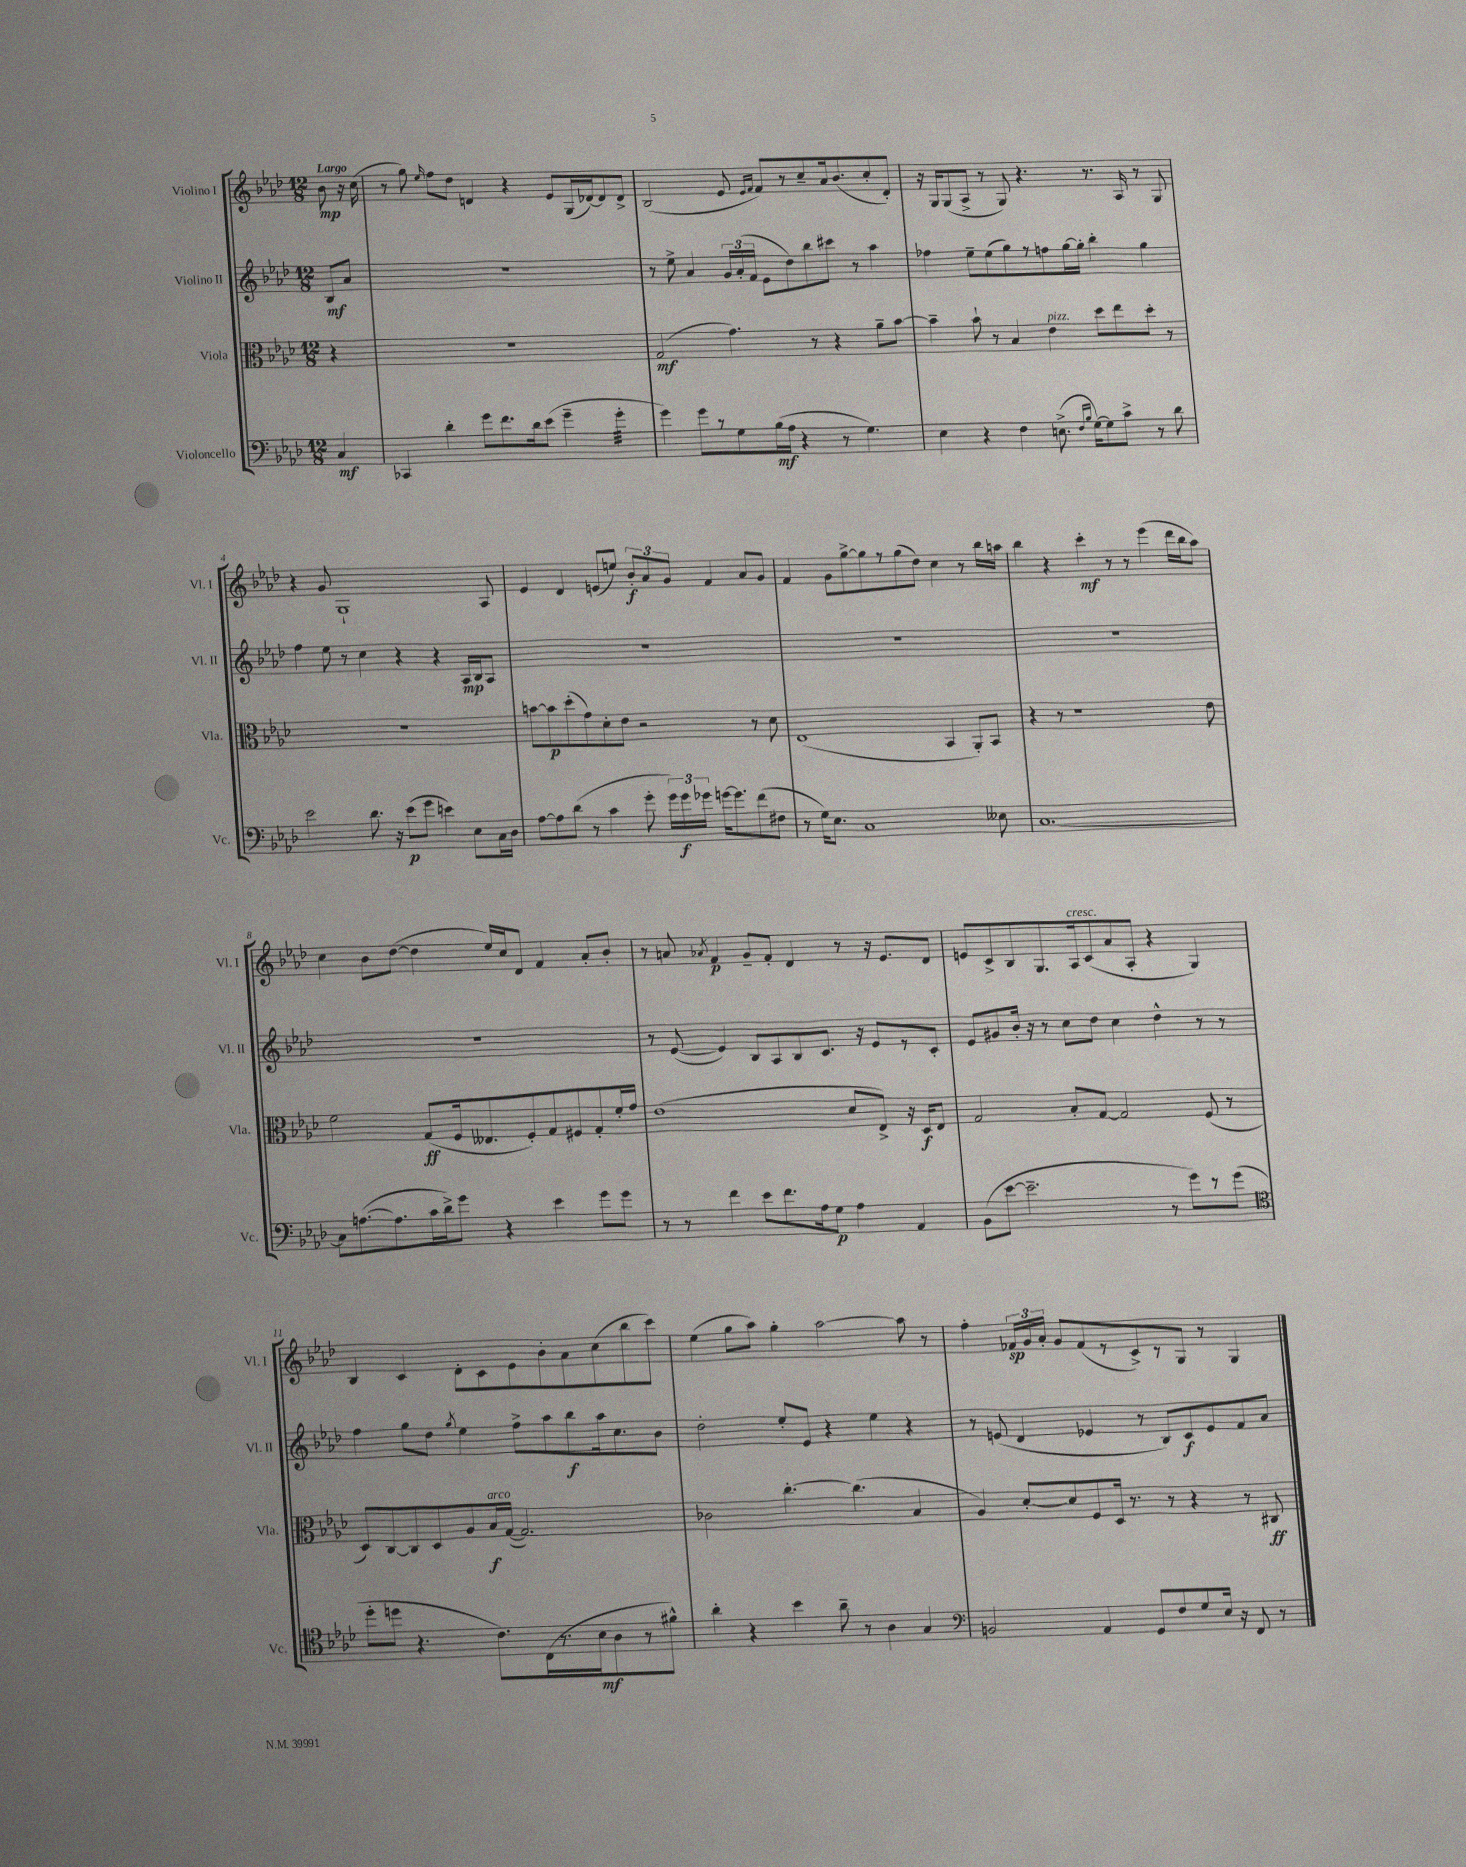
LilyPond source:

<<
\new StaffGroup <<
\new Staff = "s0" \with { instrumentName = "Violino I" shortInstrumentName = "Vl. I" } {
    \clef treble \key aes \major \numericTimeSignature \time 12/8 \partial 4 \tempo "Largo"
    \autoBeamOff bes'8\mp r16 c''16( |
    r8 g''8) \grace { ees''16 } f''8[ des''8] d'4 r4 ees'8[ g16( des'16~) des'8 des'8]-> |
    bes2( ees'8 \grace { ees'16[ f'16] } f'8[) r8 c''8-- aes'16 bes'8.( c''8-. des'8]-.) |
    r16 g16[ g8( aes8]-> r8 g8) r4. r8. aes16 r8 g8 |
    r4 g'8 g1-! aes8 |
    ees'4 des'4 e'8[( e''8]) \tuplet 3/2 { bes'8[-.\f aes'8 g'8] } f'4 aes'8[ g'8] |
    f'4 g'8[ g''8~-> g''8 r8 g''8( des''8]) c''4 r8 bes''16[ a''16] |
    bes''4 r4 c'''4-.\mf r8 r8 ees'''4( des'''16[ bes''16 aes''8]) |
    c''4 bes'8[ des''8]~( des''4 ees''16[) c''16 des'8] f'4 aes'8[-. bes'8]-. |
    r8 a'8 \acciaccatura { aes'8 } f'4\p g'8[-- f'8]-. des'4 r8 r16 ees'8.[ des'8] |
    e'8[ c'8-> bes8 g8. aes16^\markup { \italic "cresc." } c'8( aes'8 aes8]-. r4 g4) |
    bes4 c'4 des'8[-. c'8 ees'8 bes'8-. aes'8 c''8( bes''8 c'''8]) |
    ees''4( g''8[ aes''8]) g''4-. aes''2~ aes''8 r8 |
    f''4-. \tuplet 3/2 { fes'16[\sp g'16 aes'16]-. } g'8[ fes'8( r8 c'8->) r8 g8] r8 g4 \bar "|." |
}
\new Staff = "s1" \with { instrumentName = "Violino II" shortInstrumentName = "Vl. II" } {
    \clef treble \key aes \major \numericTimeSignature \time 12/8 \partial 4
    \autoBeamOff bes8[\mf aes'8] |
    R1. |
    r8 ees''8-> aes'4 \tuplet 3/2 { g'16[ aes'16-.( f'16] } ees'8[ des''8) bes''8 cis'''8] r8 aes''4 |
    fes''4 ees''8[-- ees''8( g''8) r8 f''8 g''16~ g''16]-. bes''4-. g''4 |
    f''4 ees''8 r8 c''4 r4 r4 aes16[\mp bes16 aes8] |
    R1. |
    R1. |
    R1. |
    R1. |
    r8 ees'8~( ees'4) bes8[ aes8 bes8 c'8.] r16 ees'8[ r8 c'8]-. |
    ees'8[ gis'8 bes'16]-. r16 r8 c''8[ des''8] c''4 des''4-^ r8 r8 |
    f''4 g''8[ des''8] \acciaccatura { g''8 } ees''4 f''8[-> aes''8 bes''8\f aes''16 c''8. bes'8] |
    des''2-. ees''8[-. ees'8] r4 ees''4 r4 |
    r8 e'8( des'4 ees'4 r8 bes8[) c'8\f ees'8 f'8 aes'8] \bar "|." |
}
\new Staff = "s2" \with { instrumentName = "Viola" shortInstrumentName = "Vla." } {
    \clef alto \key aes \major \numericTimeSignature \time 12/8 \partial 4
    \autoBeamOff r4 |
    R1. |
    g2\mf( g'4.) r8 r4 aes'8[-- bes'8]~ |
    bes'4-- bes'8-! r8 bes4 ees'4^\markup { \italic "pizz." } des''8[ ees''8 des''8]-. r8 |
    R1. |
    b'8[~ b'8\p des''8-.( g'8) des'8-. ees'8] r2 r8 des'8 |
    ees1( bes,4 aes,8[-.) bes,8] |
    r4 r8 r1 ees'8 |
    f'2 g8[\ff( f16 eeses8. f8-.) g8 fis8 g8-. f'16-. g'16] |
    ees'1( des'8[ ees8]->) r16 des16[\f ees8] |
    g2 bes8[-. g8]~ g2 f8( r8 |
    des8[) c8~ c8 des8 aes8 bes16\f^\markup { \italic "arco" } g16]~( g2.) |
    ces'2 c''4.~-. c''4.( bes4 |
    aes4) des'8[~-. des'8 f8 des16] r8. r8 r4 r8 cis8\ff \bar "|." |
}
\new Staff = "s3" \with { instrumentName = "Violoncello" shortInstrumentName = "Vc." } {
    \clef bass \key aes \major \numericTimeSignature \time 12/8 \partial 4
    \autoBeamOff c4\mf |
    ces,4 des'4-. g'8[ f'8. des'16 ees'8]( g'4-- g'4:32-. |
    g'4) g'8[ r8 g8 bes16\mf( aes16] r4 r8 g4.) |
    ees4 r4 f4 e8.->( \grace { f16[ bes16] } g16[~) g8 c'8]-> r8 des'8 |
    ees'2 des'8. r16 ees'8[\p( g'8] e'4) ees8[ c16 des16] |
    aes8[~ aes8 des'8]( r8 c'4 g'8-. \tuplet 3/2 { g'16[) g'16\f ges'16] } g'16[~ g'8. f'8( fis8] |
    r8 g16[) ees8.] c1 eeses8 |
    c1.~ |
    c8[ a8.~( a8. c'16 des'16->) g'8] r4 ees'4 g'8[ g'8] |
    r8 r8 f'4 ees'8[ f'8. aes16 g8]\p aes4 aes,4 |
    bes,8[( ees'8]~ ees'2.-- r8 g'8[) r8 g'8]( |
    \clef tenor des''8[-. d''8] r4. c'8.[) c16( r8. bes16\mf aes8 r8 fis'8]-^) |
    aes'4-. r4 bes'4 aes'8-- r8 aes4 g4 |
    \clef bass b,2 aes,4 g,8[ f8 g8 ees16] r16 f,8 r8 \bar "|." |
}
>>
>>
